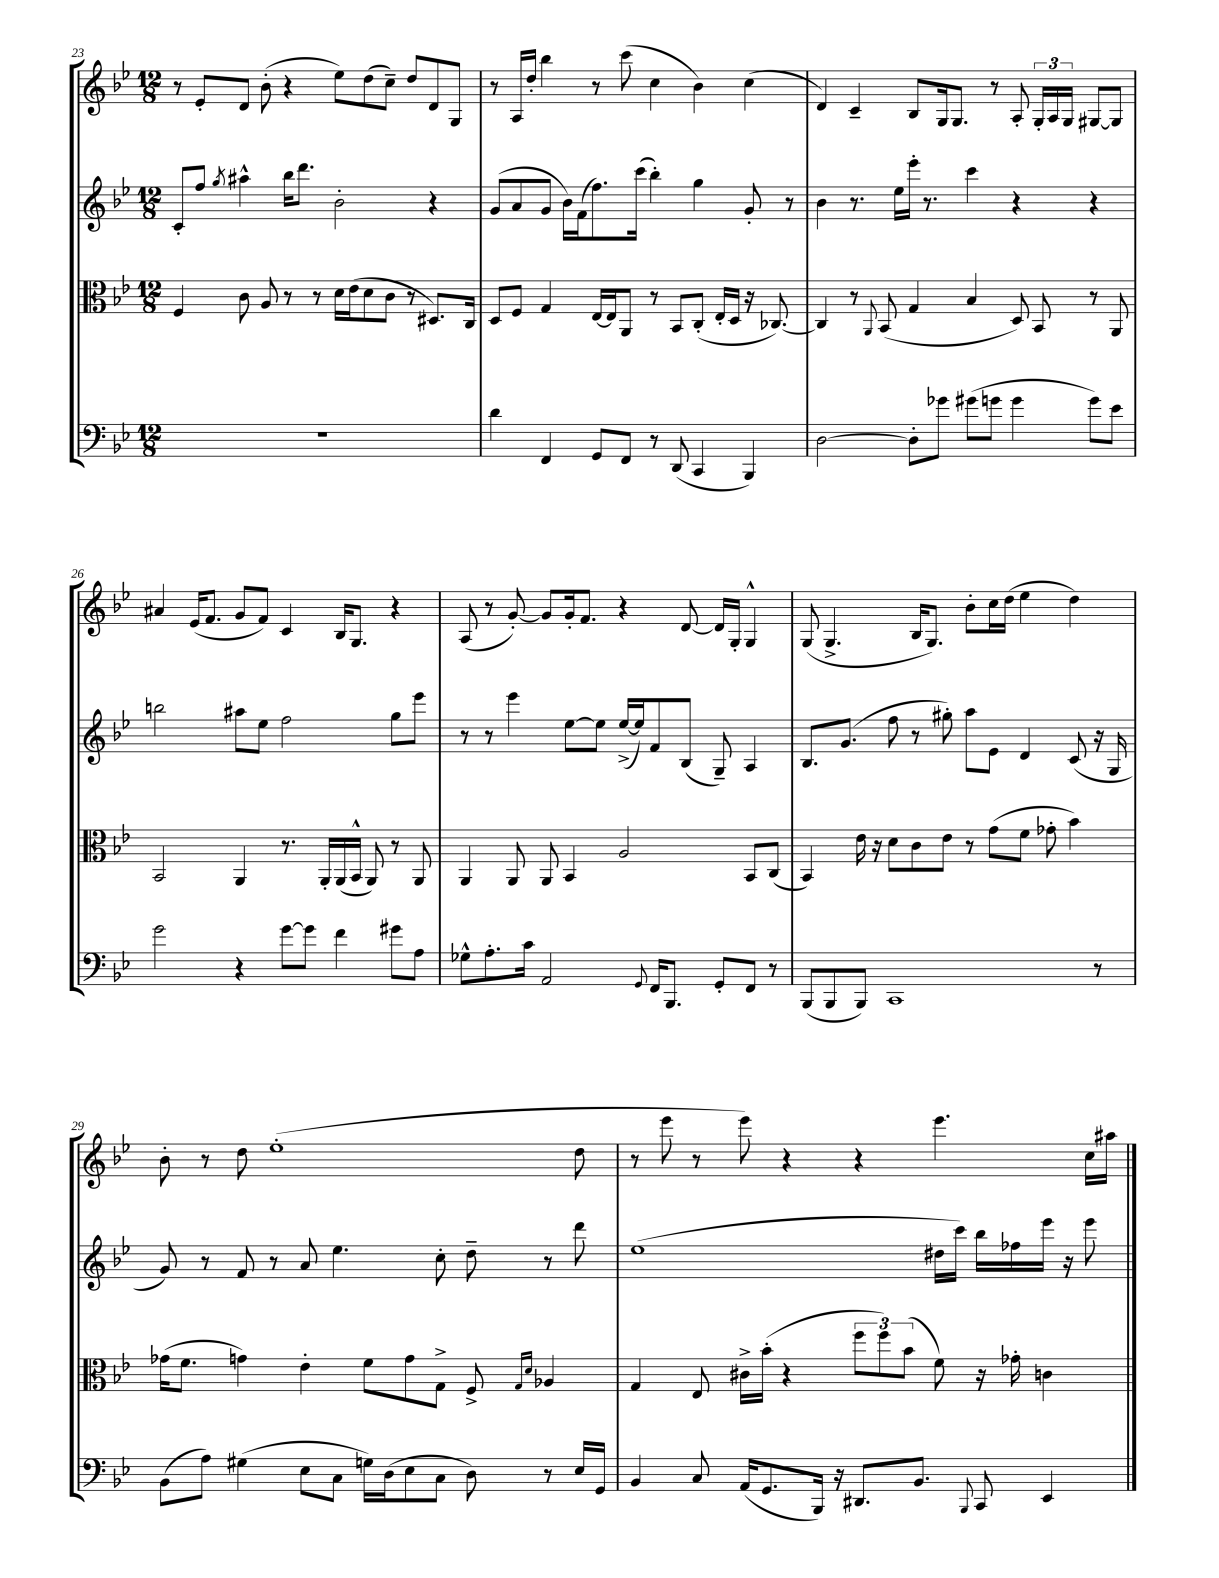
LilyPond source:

<<
\new StaffGroup <<
\new Staff = "s0" {
    \clef treble \key bes \major \numericTimeSignature \time 12/8
    \autoBeamOff r8 ees'8[-. d'8] bes'8-.( r4 ees''8[) d''8( c''8]--) d''8[ d'8 g8] |
    r8 a16[ d''16]-. bes''4 r8 c'''8( c''4 bes'4) c''4( |
    d'4) c'4-- bes8[ g16 g8.] r8 a8-. \tuplet 3/2 { g16[-. a16 g16] } gis8[~ gis8] |
    ais'4 ees'16[( f'8.] g'8[ f'8]) c'4 bes16[ g8.] r4 |
    a8( r8 g'8~-.) g'8[ g'16-. f'8.] r4 d'8~ d'16[ g16]-. g4-^ |
    g8( g4.-> bes16[ g8.]) bes'8[-. c''16 d''16]( ees''4 d''4) |
    bes'8-. r8 d''8 ees''1-.( d''8 |
    r8 ees'''8 r8 ees'''8) r4 r4 ees'''4. c''16[ ais''16] \bar "|." |
}
\new Staff = "s1" {
    \clef treble \key bes \major \numericTimeSignature \time 12/8
    \autoBeamOff c'8[-. f''8] \acciaccatura { g''8 } ais''4-^ bes''16[ d'''8.] bes'2-. r4 |
    g'8[( a'8 g'8] bes'16[) f'16( f''8.) c'''16]( bes''4-.) g''4 g'8-. r8 |
    bes'4 r8. ees''16[ ees'''16]-. r8. c'''4 r4 r4 |
    b''2 ais''8[ ees''8] f''2 g''8[ ees'''8] |
    r8 r8 ees'''4 ees''8[~ ees''8] ees''16[~->( ees''16) f'8 bes8]( g8--) a4 |
    bes8.[ g'8.]( f''8 r8 gis''8-.) a''8[ ees'8] d'4 c'8( r16 g16 |
    g'8) r8 f'8 r8 a'8 ees''4. c''8-. d''8-- r8 d'''8 |
    ees''1( dis''16[ c'''16]) bes''16[ fes''16 ees'''16] r16 ees'''8 \bar "|." |
}
\new Staff = "s2" {
    \clef alto \key bes \major \numericTimeSignature \time 12/8
    \autoBeamOff f4 c'8 a8 r8 r8 d'16[ ees'16( d'8 c'8] r8 dis8.[) c16] |
    d8[ f8] g4 ees16[~ ees16 a,8] r8 bes,8[ c8]-.( ees16[-. d16] r16 ces8.~) |
    ces4 r8 \appoggiatura { a,8 } bes,8( g4 bes4 d8) bes,8 r8 a,8 |
    bes,2 a,4 r8. a,16[-. a,16( bes,16]-^ a,8) r8 a,8 |
    a,4 a,8 a,8 bes,4 a2 bes,8[ c8]( |
    bes,4) ees'16 r16 d'8[ c'8 ees'8] r8 g'8[( f'8] ges'8-. bes'4) |
    ges'16[( f'8.] g'4) ees'4-. f'8[ g'8 g8]-> f8-> \grace { g16[ d'16] } aes4 |
    g4 ees8 cis'16[-> bes'16]-.( r4 \tuplet 3/2 { f''8[ f''8) bes'8]( } f'8) r16 ges'16-. c'4 \bar "|." |
}
\new Staff = "s3" {
    \clef bass \key bes \major \numericTimeSignature \time 12/8
    \autoBeamOff R1. |
    d'4 f,4 g,8[ f,8] r8 d,8( c,4 bes,,4) |
    d2~ d8[-. ges'8] gis'8[( g'8] g'4 g'8[) ees'8] |
    g'2 r4 g'8[~ g'8] f'4 gis'8[ a8] |
    ges8[-^ a8.-. c'16] a,2 \appoggiatura { g,8 } f,16[ bes,,8.] g,8[-. f,8] r8 |
    bes,,8[( bes,,8 bes,,8]) c,1 r8 |
    bes,8[( a8]) gis4( ees8[ c8] g16[) d16( ees8 c8] d8) r8 ees16[ g,16] |
    bes,4 c8 a,16[( g,8. bes,,16]) r16 dis,8.[ bes,8.] \appoggiatura { bes,,8 } c,8 ees,4 \bar "|." |
}
>>
>>
\layout { \context { \Score currentBarNumber = #23 } }
